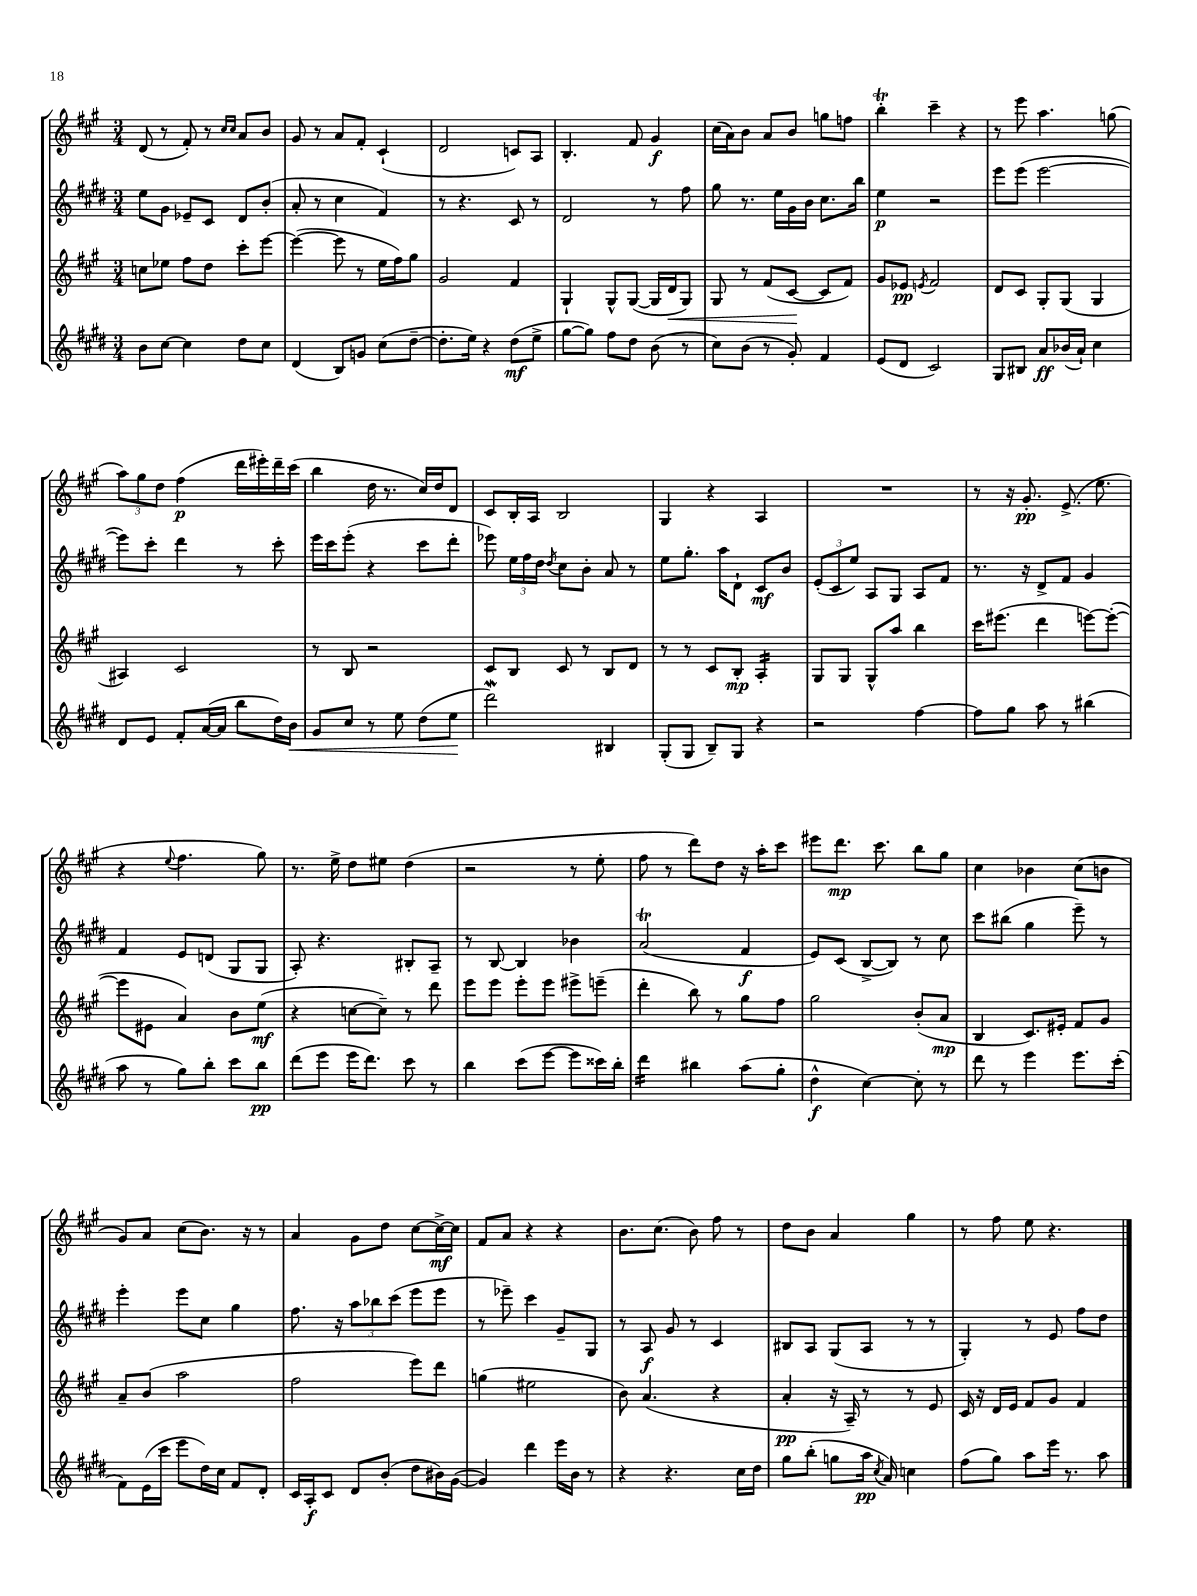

**kern	**kern	**kern	**kern
*staff4	*staff3	*staff2	*staff1
*clefG2	*clefG2	*clefG2	*clefG2
*k[f#c#g#d#]	*k[f#c#g#]	*k[f#c#g#d#]	*k[f#c#g#]
*M3/4	*M3/4	*M3/4	*M3/4
8b\L	8cc\L	8ee\L	(8d/
[8cc#\J	8ee-\J	8g#\J	8r
4cc#\]	8ff#\L	8e-~/L	8f#'/)
.	8dd\J	8c#/J	8r
.	.	.	16qqcc#/LL
.	.	.	16qqcc#/JJ
8dd#\L	8ccc#'\L	8d#/L	8a/L
8cc#\J	[8eee\J	(8b'/J	8b/J
=	=	=	=
(4d#/	(4eee\_	8a'/	8g#/
.	.	8r	8r
8B/L)	8eee\]	4cc#\	8a/L
8g/J	8r	.	8f#'/J
(8cc#\L	16ee\LL	4f#/)	(4c#`/
.	16ff#\J)	.	.
[8dd#~\J	8gg#\J	.	.
=	=	=	=
8.dd#'\]L	2g#/	8r	2d/
.	.	4.r	.
16ee\Jk)	.	.	.
4r	.	.	.
(8dd#\L	4f#/	8c#/	8c/L)
8ee^\J	.	8r	8A/J
=	=	=	=
[8gg#\L	4G#`/	2d#/	4.B'/
8gg#\]J)	.	.	.
8ff#\L	8G#^^/L	.	.
8dd#\J	([8G#/J	.	8f#/
(8b\	16G#/]LL	8r	4g#/
.	16d/J	.	.
8r	8G#/J)	8ff#\	.
=	=	=	=
8cc#\L)	8G#/	8gg#\	(16cc#\LL
.	.	.	16a\J)
(8b\J	8r	8.r	8b\J
8r	(8f#/L	.	8a/L
.	.	16ee\LL	.
8g#'/)	[8c#/J	16g#\	8b/J
.	.	16b\JJ	.
4f#/	8c#/]L	8.cc#\L	8gg\L
.	8f#/J)	.	8ff\J
.	.	16bb\Jk	.
=	=	=	=
(8e/L	8g#/L	4ee\	4bb'\
8d#/J	8e-/J	.	.
.	8qe/	.	.
2c#/)	2f#/	2r	4ccc#~\
.	.	.	4r
=	=	=	=
8G#/L	8d/L	8eee\L	8r
8B#/J	8c#/J	(8eee\J	8eee\
8a/L	8G#'/L	[2eee\	4.aa\
(16b-/L	(8G#/J	.	.
16a`/JJ)	.	.	.
4cc#\	4G#/	.	.
.	.	.	(8gg\
=	=	=	=
8d#/L	4A#/)	8eee\]L)	12aa\L)
.	.	.	12gg#\
8e/J	.	8ccc#'\J	.
.	.	.	12dd\J
8f#'/L	2c#/	4ddd#\	(4ff#\
([16a/L	.	.	.
16a/]JJ	.	.	.
8bb\L	.	8r	16ddd\LL
.	.	.	16eee#'\)
16dd#\L)	.	8ccc#'\	16ddd~\
16b\JJ	.	.	(16ccc#\JJ
=	=	=	=
8g#/L	8r	16eee\LL	4bb\
.	.	16ccc#\J	.
8cc#/J	8B/	(8eee'\J	.
8r	2r	4r	16dd\
.	.	.	8.r
8ee\	.	.	.
(8dd#\L	.	8ccc#\L	16cc#/LL)
.	.	.	16dd/J
8ee\J	.	8ddd#'\J	8d/J
=	=	=	=
2ddd#\)	8c#/L	8eee-\)	8c#/L
.	8B/J	24ee\LL	16B'/L
.	.	24ff#\	.
.	.	.	16A/JJ
.	.	24dd#\JJ	.
.	.	8qdd#/	.
.	8c#/	8cc#\L	2B/
.	8r	8b'\J	.
4B#/	8B/L	8a/	.
.	8d/J	8r	.
=	=	=	=
(8G#'/L	8r	8ee\L	4G#/
8G#/J	8r	8.gg#'\J	.
8B~/L)	8c#/L	.	4r
.	.	16aa\LK	.
8G#/J	8B'/J	8d#`\J	.
4r	4A'/	8c#/L	4A/
.	.	8b/J	.
=	=	=	=
2r	8G#/L	(12e'/L	2.r
.	.	12c#/	.
.	8G#/J	.	.
.	.	12ee/J)	.
.	8G#^^/L	8A/L	.
.	8aa/J	8G#/J	.
[4ff#\	4bb\	8A/L	.
.	.	8f#/J	.
=	=	=	=
8ff#\]L	16ccc#\LK	8.r	8r
.	(8.eee#\J	.	.
8gg#\J	.	.	16r
.	.	16r	8.g#'/
8aa\	4ddd\	8d#^/L	.
8r	.	8f#/J	(8.e^/
(4bb#\	[8eee\L)	4g#/	.
.	.	.	8.ee\
.	(8eee'\_J	.	.
=	=	=	=
8aa\	8eee\]L	4f#/	4r
8r	8e#\J	.	.
.	.	.	8qqee/
8gg#\L)	4a/)	8e/L	4.ff#\
8bb'\J	.	(8d/J	.
8ccc#\L	8b\L	8G#/L	.
8bb\J	(8ee\J	8G#/J	8gg#\)
=	=	=	=
(8ddd#\L	4r	8A'/)	8.r
8eee\J	.	4.r	.
.	.	.	16ee^\
16eee\LK	[8cc\L	.	8dd\L
8.ddd#\J)	.	.	.
.	8cc~\]J)	.	8ee#\J
8ccc#\	8r	8B#'/L	(4dd\
8r	8ddd\	8A~/J	.
=	=	=	=
4bb\	8eee\L	8r	2r
.	8eee\J	[8B/	.
(8ccc#\L	8eee'\L	4B/]	.
[8eee\J	8eee\J	.	.
8eee\]L	8eee#^\L	4b-\	8r
16ccc##\L)	(8eee~\J	.	8ee'\
16bb'\JJ	.	.	.
=	=	=	=
4ddd#\	4ddd'\	(2a/	8ff#\
.	.	.	8r
4bb#\	8bb\)	.	8ddd\L)
.	8r	.	8dd\J
(8aa\L	8gg#\L	4f#/	16r
.	.	.	16aa'\LK
8gg#'\J	8ff#\J	.	8ccc#\J
=	=	=	=
4dd#^^\	2gg#\	8e/L)	8eee#\L
.	.	(8c#/J	8.ddd\J
[4cc#\)	.	[8B^/L	.
.	.	.	8.ccc#\
.	.	8B/]J)	.
8cc#'\]	(8b'/L	8r	8bb\L
8r	8a/J	8cc#\	8gg#\J
=	=	=	=
8ddd#\	4B/	8ccc#\L	4cc#\
8r	.	(8bb#\J	.
4eee\	8.c#/L)	4gg#\	4b-\
.	16e#'/Jk	.	.
8.eee\L	8f#/L	8eee~\)	(8cc#\L
.	8g#/J	8r	8b\J
(16ccc#'\Jk	.	.	.
=	=	=	=
8f#\L)	8a~/L	4eee'\	8g#/L)
(16e\L	(8b/J	.	8a/J
16ccc#\JJ	.	.	.
8eee\L	2aa\	8eee\L	(8cc#\L
16dd#\L)	.	8cc#\J	8.b\J)
16cc#\JJ	.	.	.
8f#/L	.	4gg#\	.
.	.	.	16r
8d#'/J	.	.	8r
=	=	=	=
16c#/LL	2ff#\	8.ff#\	4a/
16A'/J	.	.	.
8c#/J	.	.	.
.	.	16r	.
8d#/L	.	12aa\L	8g#\L
.	.	12bb-\	.
(8b'/J	.	.	8dd\J
.	.	(12ccc#\J	.
8dd#\L	8eee\L)	8eee\L	[8cc#\L
16b#\L)	8ddd\J	8eee\J	16cc#^\_L
([16g#\JJ	.	.	16cc#\]JJ
=	=	=	=
4g#/])	(4gg\	8r	8f#/L
.	.	8eee-~\)	8a/J
4ddd#\	2ee#\	4ccc#\	4r
16eee\LL	.	8g#~/L	4r
16b\JJ	.	.	.
8r	.	8G#/J	.
=	=	=	=
4r	8b\)	8r	8.b\L
.	(4.a/	8A/	.
.	.	.	(8.cc#\J
4.r	.	8g#/	.
.	.	8r	8b\)
.	4r	4c#/	8ff#\
16cc#\LL	.	.	8r
16dd#\JJ	.	.	.
=	=	=	=
8gg#\L	4a'/	8B#/L	8dd\L
(8bb'\J	.	8A/J	8b\J
8gg\L	16r	(8G#/L	4a/
.	16A~/)	.	.
16aa\Jk	8r	8A/J	.
8qcc#/	.	.	.
16a/)	.	.	.
4cc\	8r	8r	4gg#\
.	8e/	8r	.
=	=	=	=
(8ff#\L	16c#/	4G#'/)	8r
.	16r	.	.
8gg#\J)	16d/LL	.	8ff#\
.	16e/JJ	.	.
8aa\L	8f#/L	8r	8ee\
16eee\Jk	8g#/J	8e/	4.r
8.r	.	.	.
.	4f#/	8ff#\L	.
8aa\	.	8dd#\J	.
==	==	==	==
*-	*-	*-	*-
